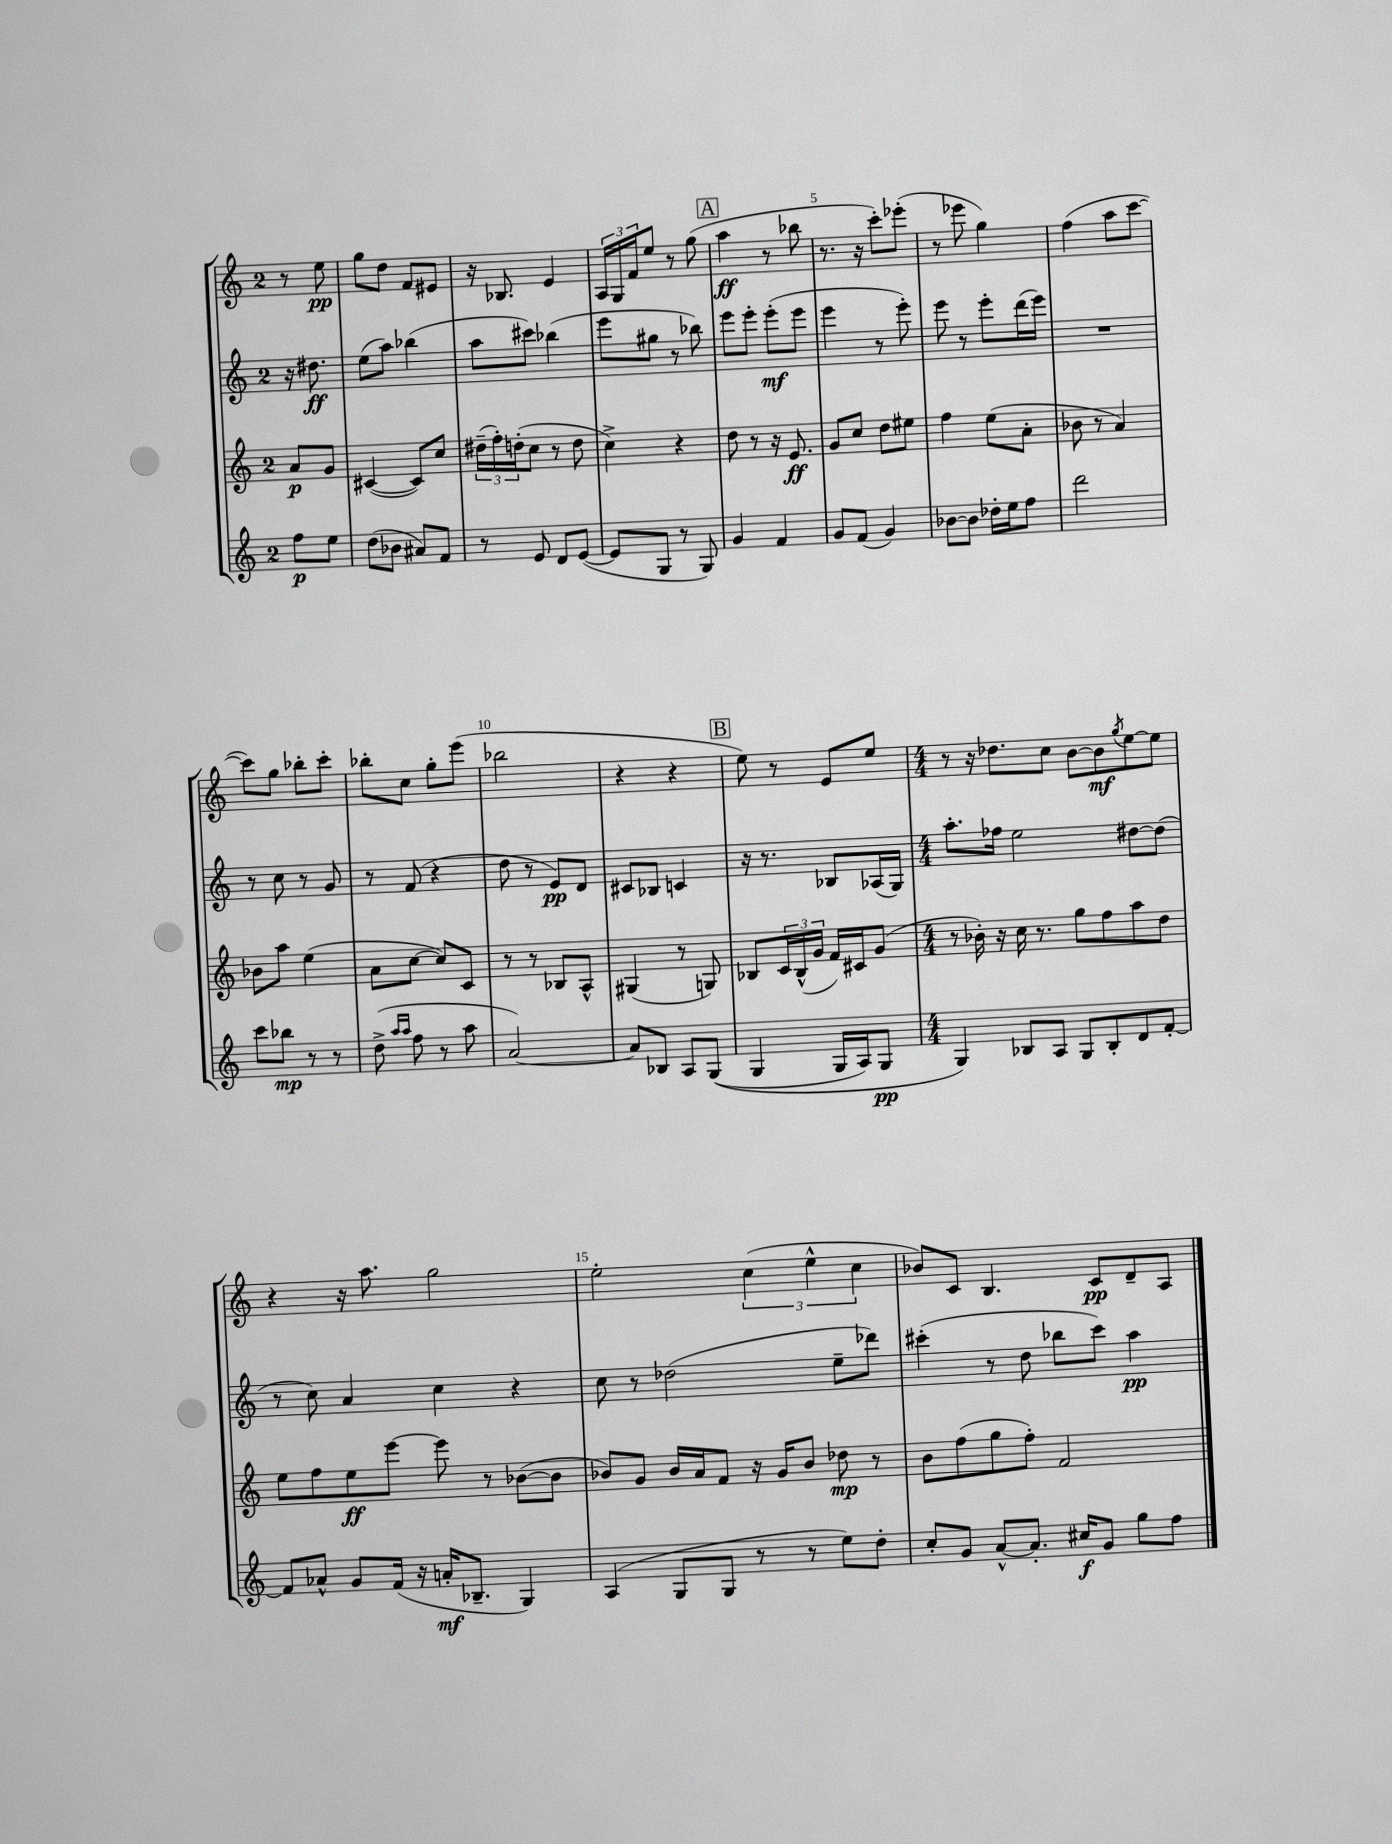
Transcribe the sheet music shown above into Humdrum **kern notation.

**kern	**kern	**kern	**kern
*staff4	*staff3	*staff2	*staff1
*clefG2	*clefG2	*clefG2	*clefG2
*k[]	*k[]	*k[]	*k[]
*M2/4	*M2/4	*M2/4	*M2/4
8ff	8a	16r	8r
.	.	8.dd#	.
8ee	8g	.	8ee
=	=	=	=
(8dd	([4c#	(8ee	8gg
8b-	.	8aa)	8dd
8a#)	8c#])	(4bb-	8f
8f	8cc	.	8e#
=	=	=	=
8r	(24dd#~	8aa	16r
.	24ff')	.	.
.	.	.	8.B-
.	(24dd'	.	.
8e	8cc	8ccc#)	.
8d	8r	(4bb-	4e
([8e	8dd	.	.
=	=	=	=
8e]	4cc^)	8eee	24A
.	.	.	24G
.	.	.	24f
8G	.	8gg#	8ee
8r	4r	8r	8r
8G)	.	8bb-)	(8gg
=	=	=	=
4g	8dd	8eee	4aa
.	8r	8eee'	.
4f	16r	(8eee'	8r
.	8.e	.	.
.	.	8eee	8bb-
=	=	=	=
8g	8g	4eee	8.r
(8f	8cc	.	.
.	.	.	16r
4g)	8dd	8r	8ccc')
.	8ee#	8eee')	(8eee-'
=	=	=	=
[8b-	4ff	8eee	8r
8b-]	.	8r	8eee-
16dd-'	(8ee	8eee'	4gg)
16ee	.	.	.
8ff	8a'	(16ddd	.
.	.	16eee)	.
=	=	=	=
2ddd	8b-	2r	(4ff
.	8r	.	.
.	4a)	.	8aa
.	.	.	[8ccc
=	=	=	=
8ccc	8b-	8r	8ccc])
8bb-	8aa	8cc	8gg
8r	(4ee	8r	8bb-'
8r	.	8g	8ccc'
=	=	=	=
(8dd^	8a	8r	8bb-'
16qqaa	.	.	.
16qqaa	.	.	.
8ff	[8cc	(8f	8cc
8r	8cc])	4r	8gg'
8aa	8c	.	(8eee
=	=	=	=
[2a)	8r	8dd	2bb-
.	8r	8r	.
.	8B-	8e)	.
.	8A^^	8d	.
=	=	=	=
8a]	(4G#	8c#	4r
8B-	.	8B-	.
8A	8r	4c	4r
&((8G	8G)	.	.
=	=	=	=
4G	8B-	16r	8ee)
.	.	8.r	.
.	24c	.	8r
.	(24B-^^	.	.
.	24g	.	.
16G	16f)	8B-	8e
16A)	16c#	.	.
8G	(8g	(16A-	8ee
.	.	16G)	.
=	=	=	=
*M4/4	*M4/4	*M4/4	*M4/4
4G&)	8r	8.aa'	8r
.	16b-')	.	16r
.	16r	16ff-	8.dd-
8B-	16cc	2ee	.
.	8.r	.	.
8A	.	.	8cc
8G	8gg	.	[8b
8B-'	8ff	.	8b]
.	.	.	8qgg
8d	8aa	[8dd#	[8ee
[8f'	8dd	(8dd#]	8ee]
=	=	=	=
8f]	8ee	8r	4r
8a-^^	8ff	8cc)	.
8g	8ee	4a	16r
.	.	.	8.aa
(16f	[8eee	.	.
16r	.	.	.
16a'	8eee]	4cc	2gg
8.B-~	.	.	.
.	8r	.	.
4G)	([8b-	4r	.
.	8b-]	.	.
=	=	=	=
(4A	8b-)	8cc	2ee'
.	8g	8r	.
8G	16b-	(2dd-	.
.	16a	.	.
8G	8f	.	.
8r	16r	.	(6cc
.	16g	.	.
8r	8b-	.	.
.	.	.	6ee^^
8ee)	8dd-	8ee~	.
.	.	.	6cc
8dd'	8r	8ddd-)	.
=	=	=	=
8cc'	8b	(4ccc#'	8b-)
8g	(8ff	.	8c
[8a^^	8gg	8r	4.B
8.a']	8ff')	8dd	.
.	2f	8bb-	.
16cc#	.	.	.
8g	.	8ccc#)	8c
8gg	.	4aa	8d~
8ff	.	.	8A
==	==	==	==
*-	*-	*-	*-
